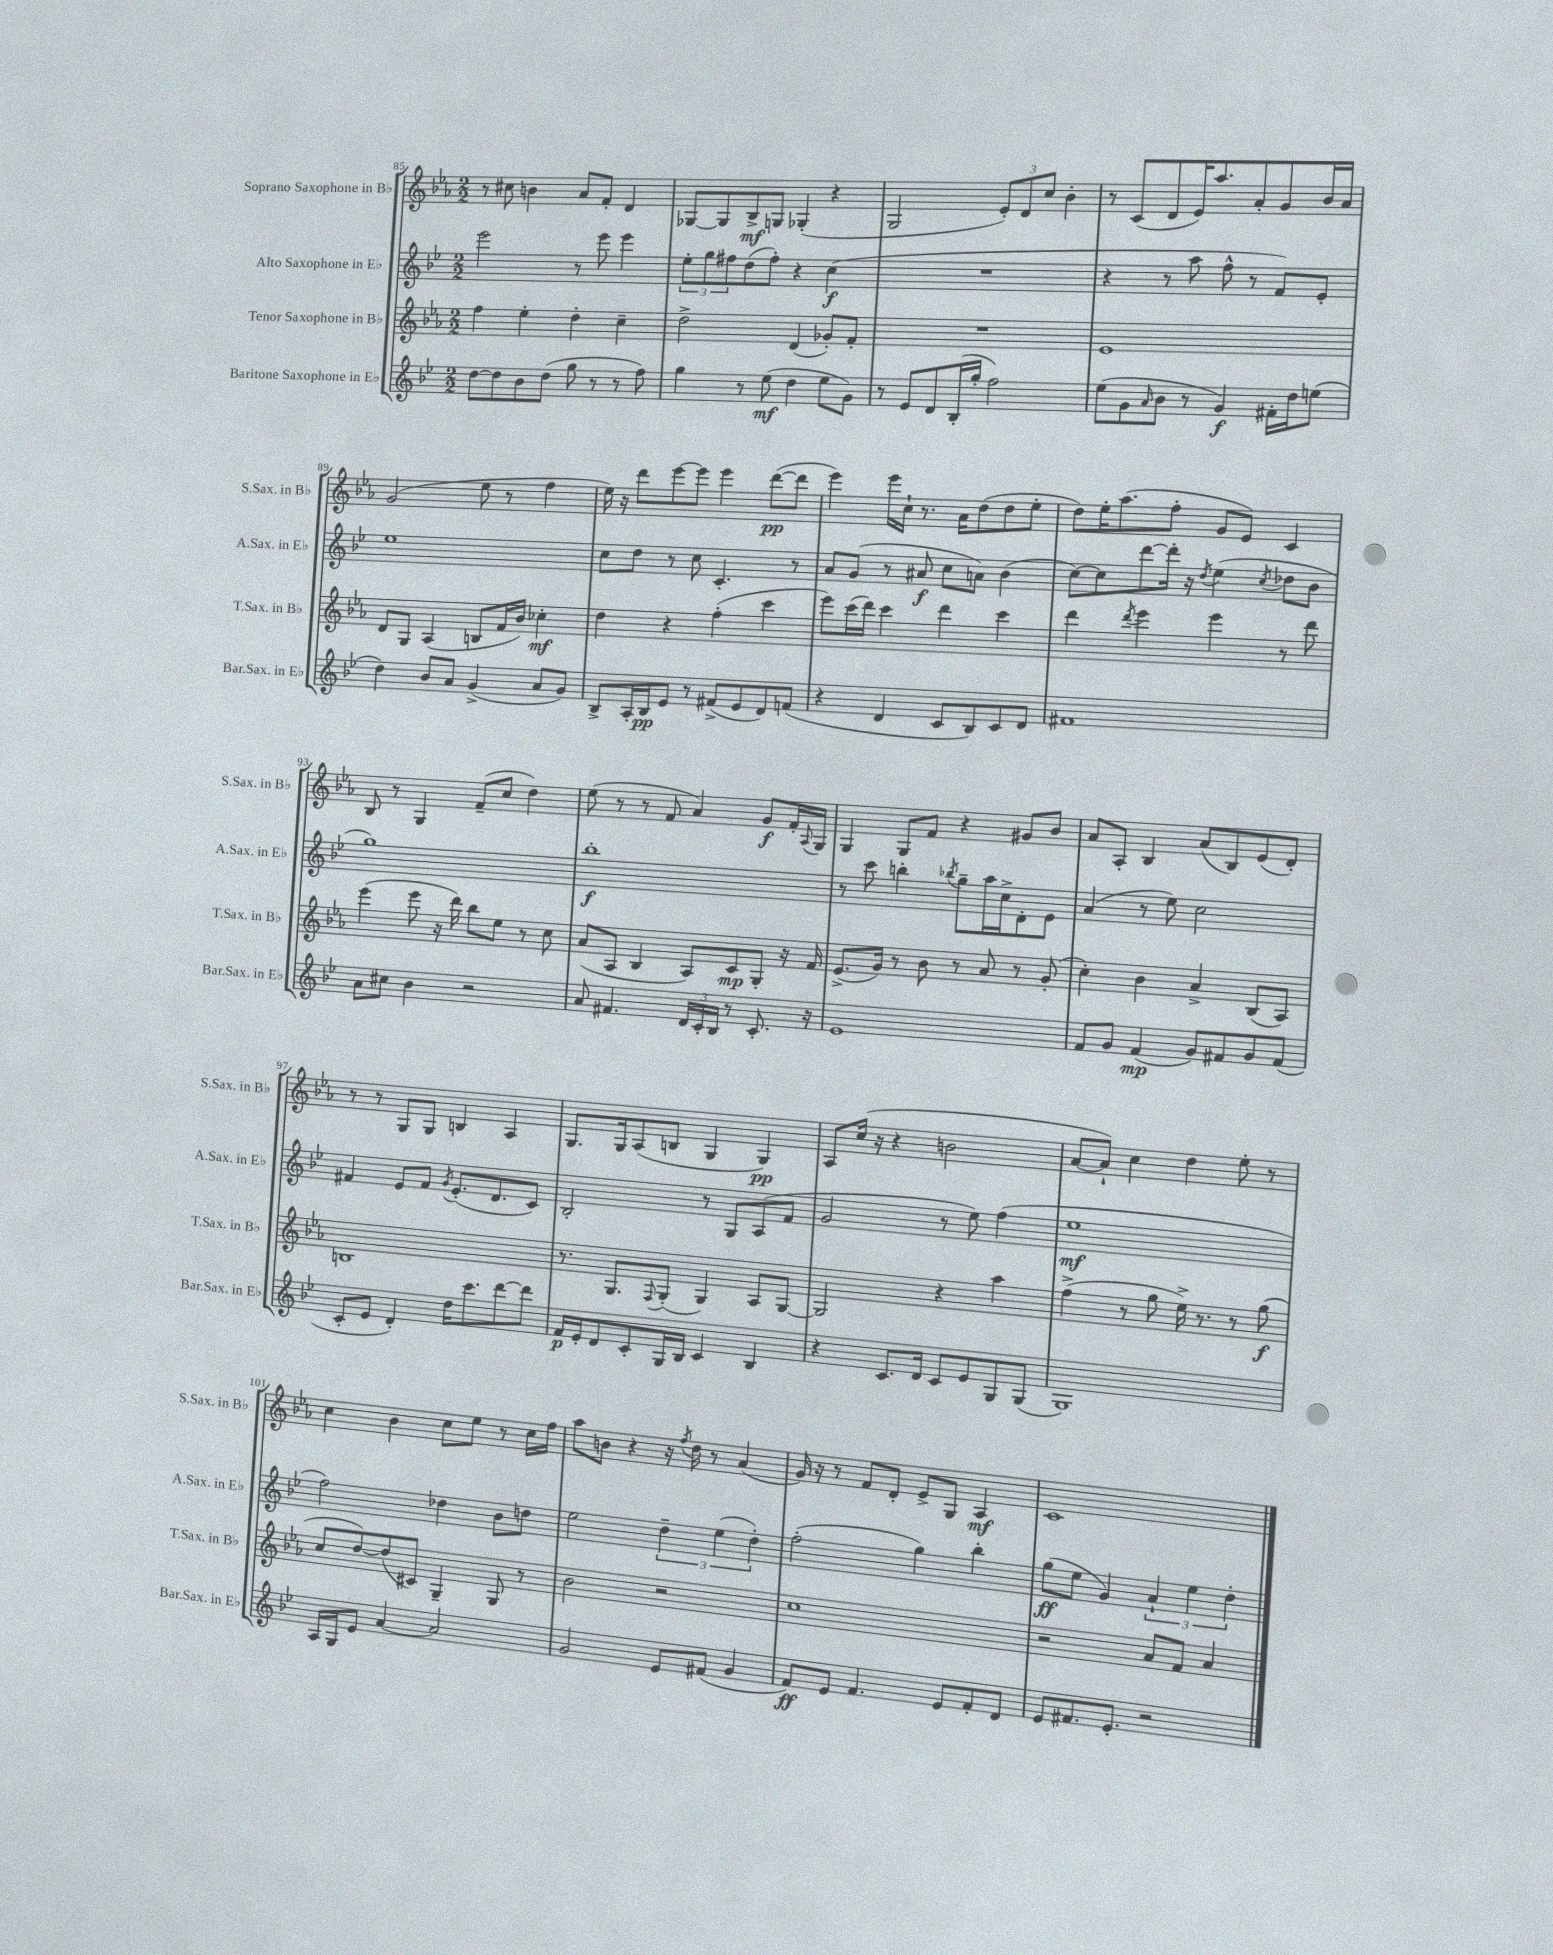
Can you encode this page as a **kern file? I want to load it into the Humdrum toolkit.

**kern	**kern	**kern	**kern
*staff4	*staff3	*staff2	*staff1
*clefG2	*clefG2	*clefG2	*clefG2
*k[b-e-]	*k[b-e-a-]	*k[b-e-]	*k[b-e-a-]
*M2/2	*M2/2	*M2/2	*M2/2
[8dd\L	4ff\	2eee-\	8r
8dd\]	.	.	8cc#\
8b-\	4ee-'\	.	4b\
(8dd\J	.	.	.
8gg\	4dd'\	8r	8a-/L
8r	.	8eee-\	8f'/J
8r	4cc~\	4eee-\	4d/
8ff\)	.	.	.
=	=	=	=
4gg\	2dd^\	12ee-'\L	[8G-/L
.	.	12gg\	.
.	.	.	8G-/]
.	.	12ff#\	.
8r	.	(8dd\	8B-^/
(8ee-\	.	8ff#'\J)	8G/J
4dd\	(4d/	4r	(4G-'/
8ee-\L	8g-'/L)	(4cc\	4r
8g\J)	8f'/J	.	.
=	=	=	=
8r	1r	1r	2G/
8e-/L	.	.	.
8d/	.	.	.
(16B-'/L	.	.	.
16gg'/JJ	.	.	.
2ff\)	.	.	12e-'/L)
.	.	.	12d/
.	.	.	12cc/J
.	.	.	4b-'\
=	=	=	=
(8ee-\L	1e-	4r	8r
8g\	.	.	(8c/L
16qqa/	.	.	.
8b-\J	.	8r	8d/
8r	.	8aa\	16e-/K)
.	.	.	8.aa-/
4g/)	.	8ff^^\	.
.	.	8r	8a-'/
16f#'\LL	.	8f/L)	8g/
16dd\J	.	.	.
(8ee\J	.	8e-'/J	16b-/L
.	.	.	16a-/JJ
=	=	=	=
4dd\)	8d/L	1ee-	(2g/
.	8G/J	.	.
8b-/L	(4A-/	.	.
8a/J	.	.	.
(4g^/	8B/L	.	8ee-\
.	16f/L	.	8r
.	16b-/JJ)	.	.
8a/L	4cc-'\	.	4ff\
8g/J)	.	.	.
=	=	=	=
8B-^/L	4dd\	8cc\L	16ee-\)
.	.	.	16r
16A'/L	.	8dd\J	8ddd\L
16B-/J	.	.	.
8e-/J	4r	8r	[8eee-\
8r	.	8cc\	8eee-\]J
(8f#^/L	(4ff'\	4.c'/	4eee-\
8e-/	.	.	.
8d/)	4ccc\	.	([8ddd\L
(8f/J	.	8r	8ddd\]J
=	=	=	=
4r	8eee-\L)	8a/L	4eee-\)
.	(16ccc\L	(8g/J	.
.	16ddd\JJ)	.	.
4d/	4ccc\	8r	16eee-\LL
.	.	.	16cc`\JJ
.	.	8a#/	8.r
8c/L	4ddd\	8cc\L	.
.	.	.	16a-\LK
8B-/)	.	8a\J)	(8dd\
8c/	4ccc\	(4b-\	8dd\
8d/J	.	.	8ee-'\J
=	=	=	=
1f#	4ddd\	[8cc\L)	8dd\L)
.	.	8cc\]	16ee-'\K
.	.	.	(8.aa-\
.	8qddd/	.	.
.	4eee-\	[8ddd\	.
.	.	16ddd'\]Jk	8ff'\J
.	.	16r	.
.	.	8qdd/	.
.	4eee-\	(4ee-\	8g/L
.	.	.	8e-/J)
.	.	8qcc/	.
.	8r	8dd-\L	4c/
.	8ddd\	8b-\J	.
=	=	=	=
8a\L	(4eee-\	1gg)	8B-/
8cc#\J	.	.	8r
4b-\	8eee-\	.	4G/
.	16r	.	.
.	16ddd\)	.	.
2r	8bb-\L	.	(8f~/L
.	8ee-\J	.	8cc/J
.	8r	.	4dd\)
.	8cc\	.	.
=	=	=	=
8a/	(8a-/L	1bb-'	(8ee-\
4.f#/	8A-/J	.	8r
.	4B-/	.	8r
.	.	.	8f/
24d/LL	8A-/L)	.	4a-/)
24c'/	.	.	.
24B-/JJ	.	.	.
8r	8c/	.	.
8.c'/	8G'/J	.	8g/L
.	16r	.	16f'/L
.	.	.	8qqA-/
16r	16f/	.	16G/JJ
=	=	=	=
1e-	(8.e-^/L	8r	4G/
.	.	8ccc\	.
.	16g/Jk)	.	.
.	8r	4bb'\	8G/L
.	8b-\	.	8f/J
.	.	8qbb-/	.
.	8r	8gg~\L	4r
.	8a-/	16aa\L	.
.	.	16cc^\J	.
.	8r	8d'\	8g#/L
.	(8g'/	8e-\J	8b-/J
=	=	=	=
8f/L	4cc'\)	(4a/	8a-/L
8g/J	.	.	8A-'/J
(4f/	4b-\	8r	4B-/
.	.	8ee-\)	.
8g/L)	4a-^/	2cc\	(8a-/L
8f#/	.	.	8B-/)
8g/	(8B-/L	.	(8e-/
(8f#/J	8A-/J)	.	8d'/J)
=	=	=	=
8c'/L	1B	4f#/	8r
8e-/J	.	.	8r
4d'/)	.	8e-/L	8G/L
.	.	8f#/J	8G/J
.	.	8qg/	.
16dd\LK	.	(8.e-'/L	4B/
8.ccc\	.	.	.
.	.	8.d/	.
[8ddd\	.	.	4A-/
8ddd\]J	.	8c/J)	.
=	=	=	=
16f/LL	8.r	2B-'/	8.G/L
16e-'/J	.	.	.
8d/	.	.	.
.	8.G/L	.	16G/k
8c'/	.	.	(8A-/
.	8qqF/	.	.
16G/L	(8G'/J	.	8B/J
16B-/JJ	.	.	.
4c/	4G/)	8r	4G/
.	.	8G/L	.
4B-/	8A-/L	(8A/	4G/)
.	[8G/J	8f/J	.
=	=	=	=
4r	2G/]	2g/	8A-/L
.	.	.	(16cc/Jk
.	.	.	16r
8.c/L	.	.	4r
16d/Jk	.	.	.
8c/L	4r	8r	2b\
8e-/	.	8ee-\)	.
8G/	4aa-\	(4ff\	.
(8G/J	.	.	.
=	=	=	=
1G)	(4ff^\	1ee-	[8a-/L
.	.	.	8a-`/]J)
.	8r	.	4cc\
.	8gg\	.	.
.	16ee-^\)	.	4dd\
.	8.r	.	.
.	8r	.	8ee-'\
.	(8gg\	.	8r
=	=	=	=
16A/LL	8cc/L	2ff\)	4cc\
16G/J	.	.	.
8e-/J	[8dd/)	.	.
[4a/	(8dd/]	.	4b-\
.	8c#/J)	.	.
2a/]	4G~/	4dd-\	8cc\L
.	.	.	8ee-\J
.	8G/	8b-\L	8r
.	8r	8dd\J	16cc\LL
.	.	.	16ff\JJ
=	=	=	=
2g/	2b-\	2ee-\	8aa-\L
.	.	.	8b\J
.	.	.	4r
8e-/L	2r	6dd~\	16r
.	.	.	8qff/
.	.	.	16dd\
(8f#/J	.	.	8r
.	.	(6ee-\	.
4g/	.	.	(4a-/
.	.	6dd'\)	.
=	=	=	=
8f/L)	1cc	(2ff'\	16g/)
.	.	.	16r
8e-/J	.	.	8r
4.f/	.	.	8f/L
.	.	.	8d'/J
.	.	4gg\)	8e-^/L
8e-/L	.	.	8G/J
8f'/	.	4bb-'\	4A-/
8d/J	.	.	.
=	=	=	=
8e-/L	2r	(8gg\L	1c
8.f#/	.	8ee-\J	.
.	.	4g/)	.
8.e-'/J	.	.	.
2r	8a-/L	6a`/	.
.	8f/J	.	.
.	.	6ee-\	.
.	4a-/	.	.
.	.	6dd'\	.
==	==	==	==
*-	*-	*-	*-
